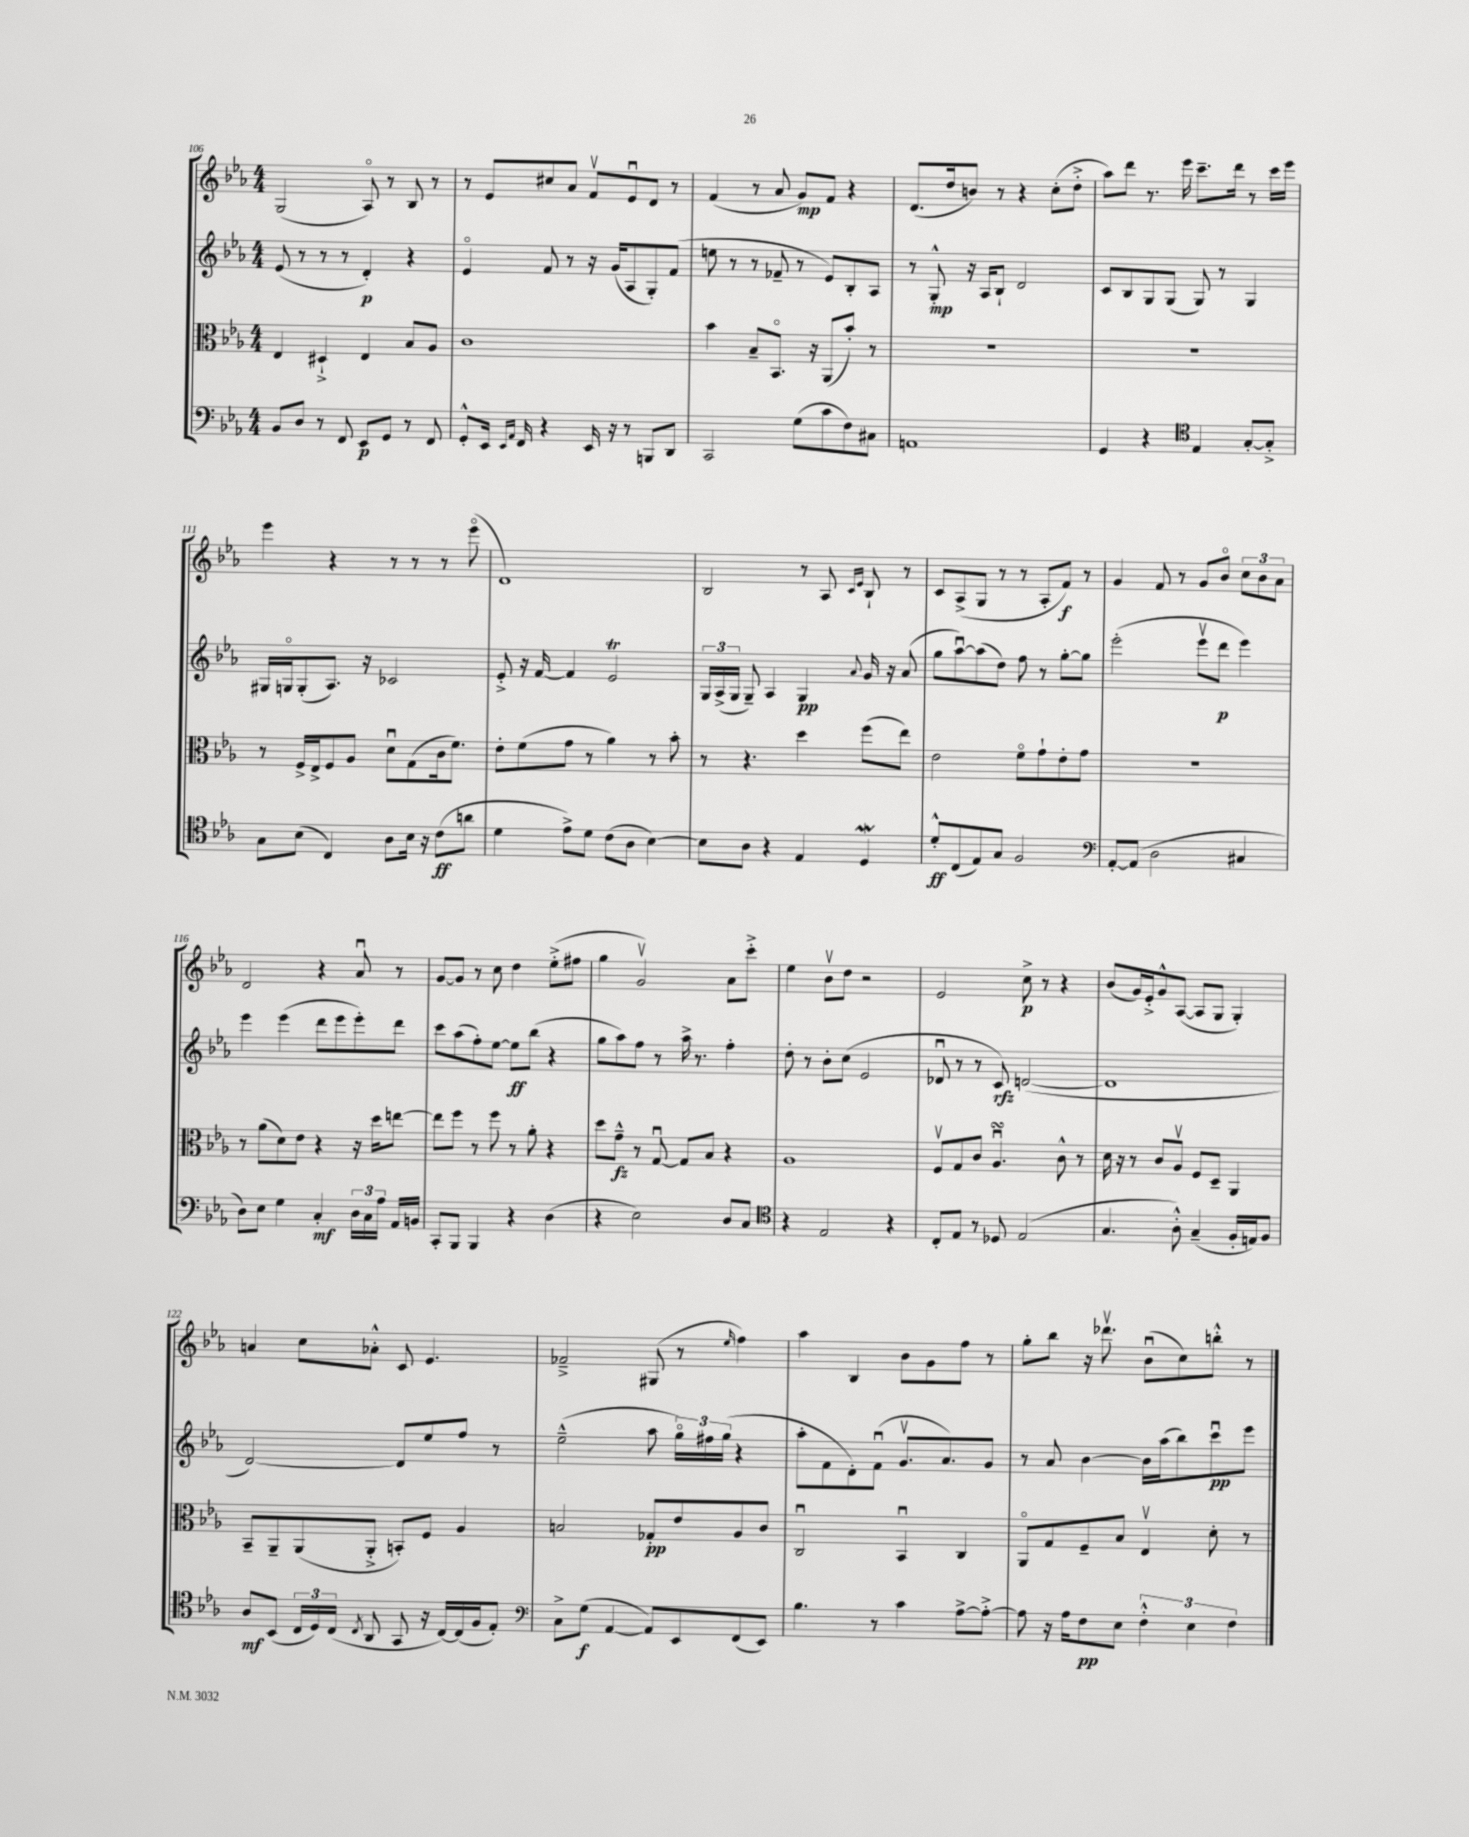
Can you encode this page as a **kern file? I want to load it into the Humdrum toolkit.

**kern	**kern	**kern	**kern
*staff4	*staff3	*staff2	*staff1
*clefF4	*clefC3	*clefG2	*clefG2
*k[b-e-a-]	*k[b-e-a-]	*k[b-e-a-]	*k[b-e-a-]
*M4/4	*M4/4	*M4/4	*M4/4
8BB-/L	4E-/	(8e-/	(2G/
8D/J	.	8r	.
8r	4D#`^/	8r	.
8FF/	.	8r	.
8EE-/L	4E-/	4d'/)	8A-o/)
8GG/J	.	.	8r
8r	8B-/L	4r	8B-/
8FF/	8A-/J	.	8r
=	=	=	=
8GG'^^/L	1c	4e-o/	8r
16EE-/Jk	.	.	8e-/L
16qqEE-/LL	.	.	.
16qqAA-/JJ	.	.	.
16FF/	.	.	.
4r	.	8f/	8cc#/
.	.	8r	8a-/J
16EE-/	.	16r	8fv/L
16r	.	(16g/LK	.
8r	.	8A-/	8e-u/
8BBB/L	.	8G'/)	8d/J
8DD/J	.	(8f/J	8r
=	=	=	=
2CC/	4b-\	8ee\	(4f/
.	.	8r	.
.	8B-~/L	8r	8r
.	8.BB-o/J	8f-~/	8a-/
(8G\L	.	8r	8g/L)
.	16r	.	.
8c\	(8AA-/L	8e-/L)	8f/J
8F\)	8b-'/J)	8B-'/	4r
8C#\J	8r	8A-/J	.
=	=	=	=
1AA	1r	8r	(8.d/L
.	.	8G'^^/	.
.	.	.	16dd/k
.	.	16r	8b/J)
.	.	16A-/LK	.
.	.	8B-`/J	8r
.	.	2d/	4r
.	.	.	(8cc'\L
.	.	.	8dd'^\J
=	=	=	=
4GG/	1r	8c/L	8aa-\L)
.	.	8B-/	8ddd\J
4r	.	8G/	8.r
.	.	(8G/J	.
.	.	.	16eee-\
*clefC4	*	*	*
4E-/	.	8G/)	8.ccc~\L
.	.	8r	.
.	.	.	16ddd\Jk
[8G'/L	.	4G/	8r
8G'^/]J	.	.	16ccc\LL
.	.	.	16eee-\JJ
=	=	=	=
8G\L	8r	16G#/LL	4eee-\
.	.	16Go/J	.
(8B-\J	16F^/LL	(8G'/	.
.	16E-^/J	.	.
4C/)	8F/	8.A-/J)	4r
.	8A-/J	.	.
.	.	16r	.
8A-\L	8du\L	2c-/	8r
16B-\Jk	(8G\	.	8r
16r	.	.	.
(8c\L	16c\k	.	8r
.	8.f\J)	.	.
8a\J	.	.	(8eee-o\
=	=	=	=
4d\	8e-'\L	8e-'^/	1d)
.	(8f\	16r	.
.	.	[16f/	.
8e-^\L)	8g\J	4f/]	.
8d\J	8r	.	.
(8c\L	4a-\)	2e-/	.
8A-\J	.	.	.
[4B-\)	8r	.	.
.	8b-'\	.	.
=	=	=	=
8B-\]L	8r	24G/LL	2B-/
.	.	(24A-^/	.
.	.	24G/JJ	.
8A-\J	4.r	8G~/)	.
4r	.	4A-/	.
4E-/	4dd\	4G/	8r
.	.	.	8A-/
.	.	.	16qqc/LL
.	.	8qqa-/	16qqe-/JJ
4D/	(8ff\L	16g/	8B-`/
.	.	16r	.
.	8ee-\J)	(8a-/	8r
=	=	=	=
8d'^^/L	2e-\	8gg\L	8c/L
(8C/	.	[8aa-u\)	(8A-^/
8E-/)	.	(8aa-\]	8G/J
8G/J	.	8dd\J)	8r
2F/	8fo\L	8ff\	8r
.	8g`\	8r	8A-'/L
.	8e-'\	[8gg'\L	8f/J)
.	8g\J	8gg\]J	8r
=	=	=	=
*clefF4	*	*	*
[8AA-'/L	1r	(2eee-'\	4g/
(8AA-/]J	.	.	.
2D\	.	.	8f/
.	.	.	8r
.	.	8eee-v\L	8g/L
.	.	8ddd\J	8b-o/J
4C#/	.	4eee-\)	12cc\L
.	.	.	12b-\
.	.	.	12a-\J
=	=	=	=
8D\L)	8r	4eee-\	2d/
8E-\J	(8a-\L	.	.
4G\	8d\)	(4eee-\	.
.	8e-\J	.	.
4C'/	4r	8ddd\L	4r
.	.	8eee-\	.
24D\LL	16r	8eee-'\)	8a-u/
24C\	.	.	.
.	16dd\LK	.	.
24A-\JJ	.	.	.
16AA-/LL	[8ee\J	8ddd\J	8r
16BB/JJ	.	.	.
=	=	=	=
8CC'/L	8ee\]L	8ccc\L	[8g/L
8BBB-/J	8ff\J	(8aa-\	8g/]J
4BBB-/	8r	8ff'\)	8r
.	8ff\	[8ee-\J	8cc\
4r	8r	8ee-\]L	4dd\
.	8a-'\	(8bb-\J	.
(4D\	4r	4r	(8ee-'^\L
.	.	.	8ff#\J
=	=	=	=
4r	8dd\L	8gg\L	4gg\
.	8g~^^\J	8aa-\)	.
2E-\)	8r	8ff\J	2gv/)
.	[8Gu/	8r	.
.	8G/]L	16aa-^\	.
.	.	8.r	.
.	8B-/J	.	.
8D/L	4r	4ff'\	8a-\L
8C/J	.	.	8ccc'^\J
=	=	=	=
*clefC4	*	*	*
4r	1A-	8dd'\	4ee-\
.	.	8r	.
2E-/	.	8b-'\L	8b-v\L
.	.	(8cc\J	8dd\J
.	.	2e-/	2r
4r	.	.	.
=	=	=	=
8C'/L	8Fv/L	8d-u/	2e-/
8E-/J	8G/	8r	.
8r	8c/J	8r	.
8D-/	4.A-u/	8c/)	.
(2E-/	.	([2d/	8cc^\
.	.	.	8r
.	8c^^\	.	4r
.	8r	.	.
=	=	=	=
4.G/	16d\	1d]	(8b-/L
.	16r	.	.
.	8r	.	16g/L)
.	.	.	16e-'^/J
.	8c/L	.	8g^^/
8A-'^^\)	8A-v/J	.	([8A-/J
(4G~/	8F/L	.	8A-/]L
.	8D~/J	.	8G/J
16F'/LL	4AA-/	.	4G'/)
16E/J)	.	.	.
8F/J	.	.	.
=	=	=	=
8A-/L	8BB-~/L	[2d/)	4a/
(8BB-/J	8AA-~/	.	.
24C/LL	(8AA-/	.	8cc\L
24D/)	.	.	.
(24C/JJ	.	.	.
8qC/	.	.	.
8AA-/	8AA-'^/J	.	8a-'^^\J
8GG/	8BB'/L)	8d/]L	8c/
16r	8F/J	8ee-/	4.e-/
[16C/LL)	.	.	.
(16C/]	4A-/	8ff/J	.
16F/J	.	.	.
8E-'/J)	.	8r	.
=	=	=	=
*clefF4	*	*	*
8C^\L	2B/	(2ee-~^^\	2f-~^/
(8G\J	.	.	.
[4AA-/	.	.	.
8AA-/]L)	8G-'/L	8aa-\	(8G#/
8EE-/	8e-/	24ggo\LL)	8r
.	.	24ff#\	.
.	.	(24gg\JJ	.
.	.	.	16qqee-/
(8FF/	8A-/	4r	4ff\)
8EE-/J)	8c/J	.	.
=	=	=	=
4.B-\	2Cu/	8aa-'\L	4aa-\
.	.	8f\	.
.	.	8d'\)	4B-/
8r	.	(8fu\J	.
4c\	4BB-u/	8.gv/L	8b-\L
.	.	.	8g\
.	.	8.a-/)	.
[8A-^\L	4C/	.	8ff\J
8A-'^\_J	.	8g/J	8r
=	=	=	=
8A-\]	8AA-o/L	8r	8gg'\L
16r	8G/	8a-/	8bb-\J
16A-\LK	.	.	.
8F\	8F~/	[4b-\	16r
.	.	.	8.ddd-v\
8E-\J	8B-/J	.	.
6F'^^\	4E-v/	16b-\]LL	(8b-u\L
.	.	(16aa-\J	.
.	.	8bb-\)	8cc\)
6E-\	.	.	.
.	8d'\	8cccu\	8bb'^^\J
6F\	.	.	.
.	8r	8eee-\J	8r
==	==	==	==
*-	*-	*-	*-
